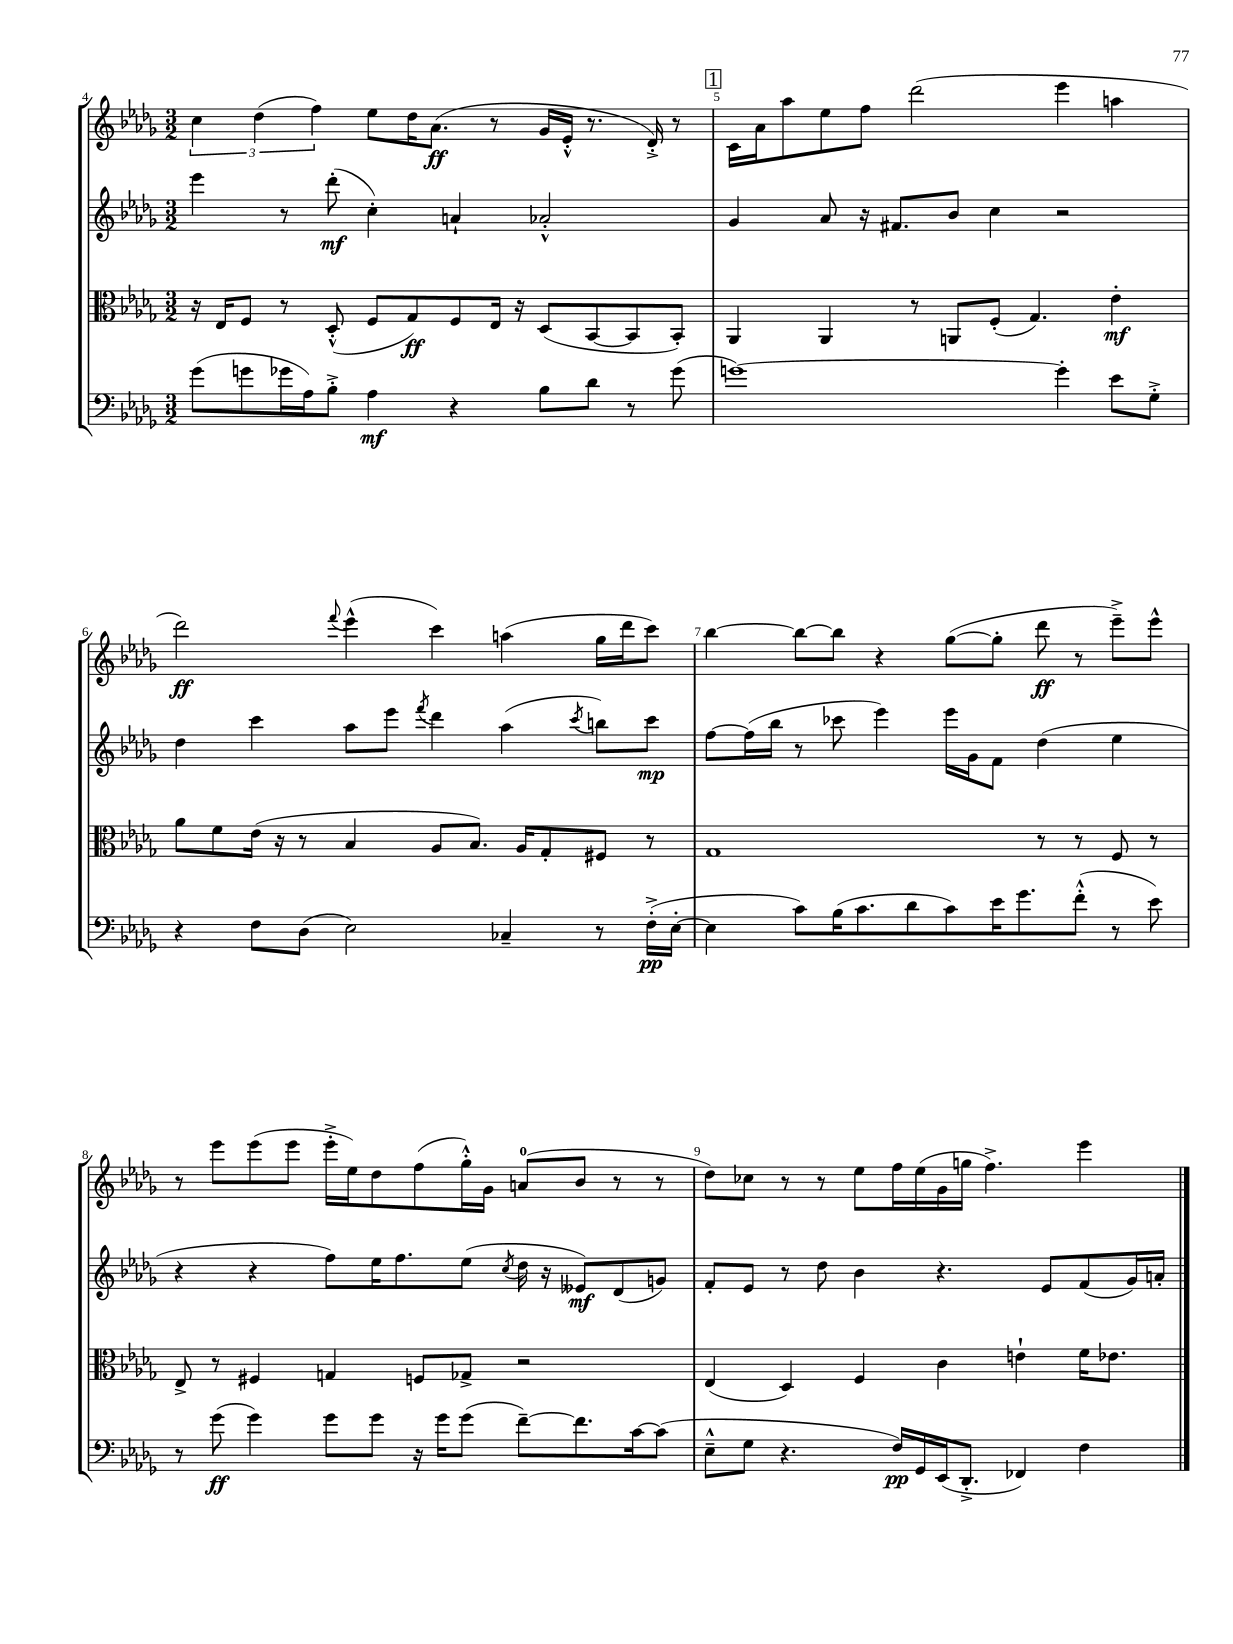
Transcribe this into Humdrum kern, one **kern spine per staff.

**kern	**kern	**kern	**kern
*staff4	*staff3	*staff2	*staff1
*clefF4	*clefC3	*clefG2	*clefG2
*k[b-e-a-d-g-]	*k[b-e-a-d-g-]	*k[b-e-a-d-g-]	*k[b-e-a-d-g-]
*M3/2	*M3/2	*M3/2	*M3/2
(8g-\L	16r	4eee-\	6cc\
.	16E-/LK	.	.
8g\	8F/J	.	.
.	.	.	(6dd-\
16g-\L	8r	8r	.
16A-\J)	.	.	.
.	.	.	6ff\)
8B-'^\J	(8D-'^^/	(8ddd-'\	.
4A-\	8F/L	4cc'\)	8ee-\L
.	8G-/)	.	16dd-\K
.	.	.	(8.a-\J
4r	8F/	4a`/	.
.	16E-/Jk	.	8r
.	16r	.	.
8B-\L	(8D-/L	2a-'^^/	16g-/LL
.	.	.	16e-'^^/JJ
8d-\J	[8BB-/	.	8.r
8r	8BB-/]	.	.
.	.	.	16d-'^/)
(8g-\	8BB-'/J)	.	8r
=	=	=	=
[1g)	4AA-/	4g-/	16c\LL
.	.	.	16a-\J
.	.	.	8aa-\
.	4AA-/	8a-/	8ee-\
.	.	16r	8ff\J
.	.	8.f#/L	.
.	8r	.	(2ddd-\
.	8AA/L	8b-/J	.
.	(8F'/J	4cc\	.
.	4.G-/)	.	.
4g'\]	.	2r	4eee-\
8e-\L	4e-'\	.	4aa\
8G-'^\J	.	.	.
=	=	=	=
4r	8a-\L	4dd-\	2ddd-\)
.	8f\	.	.
8F\L	(16e-\Jk	4ccc\	.
.	16r	.	.
(8D-\J	8r	.	.
.	.	.	8qqfff/
2E-\)	4B-/	8aa-\L	(4eee-^^\
.	.	8eee-\J	.
.	.	8qfff/	.
.	8A-/L	4ddd-\	4ccc\)
.	8.B-/J)	.	.
4C-~/	.	(4aa-\	(4aa\
.	16A-/LK	.	.
.	8G-'/	.	.
.	.	8qccc/	.
8r	8F#/J	8bb\L)	16gg-\LL
.	.	.	16ddd-\J
(16F'^\LL	8r	8ccc\J	8ccc\J)
[16E-'\JJ	.	.	.
=	=	=	=
4E-\]	1G-	[8ff\L	[4bb-\
.	.	(16ff\]L	.
.	.	16bb-\JJ	.
8c\L)	.	8r	8bb-\_L
(16B-\K	.	8ccc-\	8bb-\]J
8.c\	.	.	.
.	.	4eee-\)	4r
8d-\	.	.	.
8c\)	.	16eee-\LL	([8gg-\L
.	.	16g-\J	.
16e-\K	.	8f\J	8gg-'\]J
8.g-\	.	.	.
.	8r	(4dd-\	8ddd-\
(8f'^^\J	8r	.	8r
8r	8F/	4ee-\	8eee-~^\L)
8e-\)	8r	.	8eee-^^\J
=	=	=	=
8r	8E-^/	4r	8r
(8g-\	8r	.	8eee-\L
4g-\)	4F#/	4r	(8eee-\
.	.	.	8eee-\J
8g-\L	4G/	8ff\L)	16eee-'^\LL
.	.	.	16ee-\J)
8g-\J	.	16ee-\K	8dd-\
.	.	8.ff\	.
16r	8F/L	.	(8ff\
16g-\LK	.	.	.
(8g-\J	8G-^/J	(8ee-\J	16gg-'^^\L)
.	.	.	16g-\JJ
.	.	8qcc/	.
[8f~\L)	2r	16dd-\	(8a/L
.	.	16r	.
8.f\]	.	8e--/L)	8b-/J
.	.	(8d-/	8r
[16c\k	.	.	.
(8c\]J	.	8g/J)	8r
=	=	=	=
8E-~^^\L	(4E-/	8f'/L	8dd-\L)
8G-\J	.	8e-/J	8cc-\J
4.r	4D-/)	8r	8r
.	.	8dd-\	8r
.	4F/	4b-\	8ee-\L
16F/LL)	.	.	16ff\L
16GG-/	.	.	(16ee-\
(16EE-/J	4c\	4.r	16g-\
8.DD-'^/J	.	.	16gg\JJ
.	.	.	4.ff^\)
4FF-/)	4e`\	.	.
.	.	8e-/L	.
4F\	16f\LK	(8f/	4eee-\
.	8.e-\J	.	.
.	.	16g-/L)	.
.	.	16a'/JJ	.
==	==	==	==
*-	*-	*-	*-
